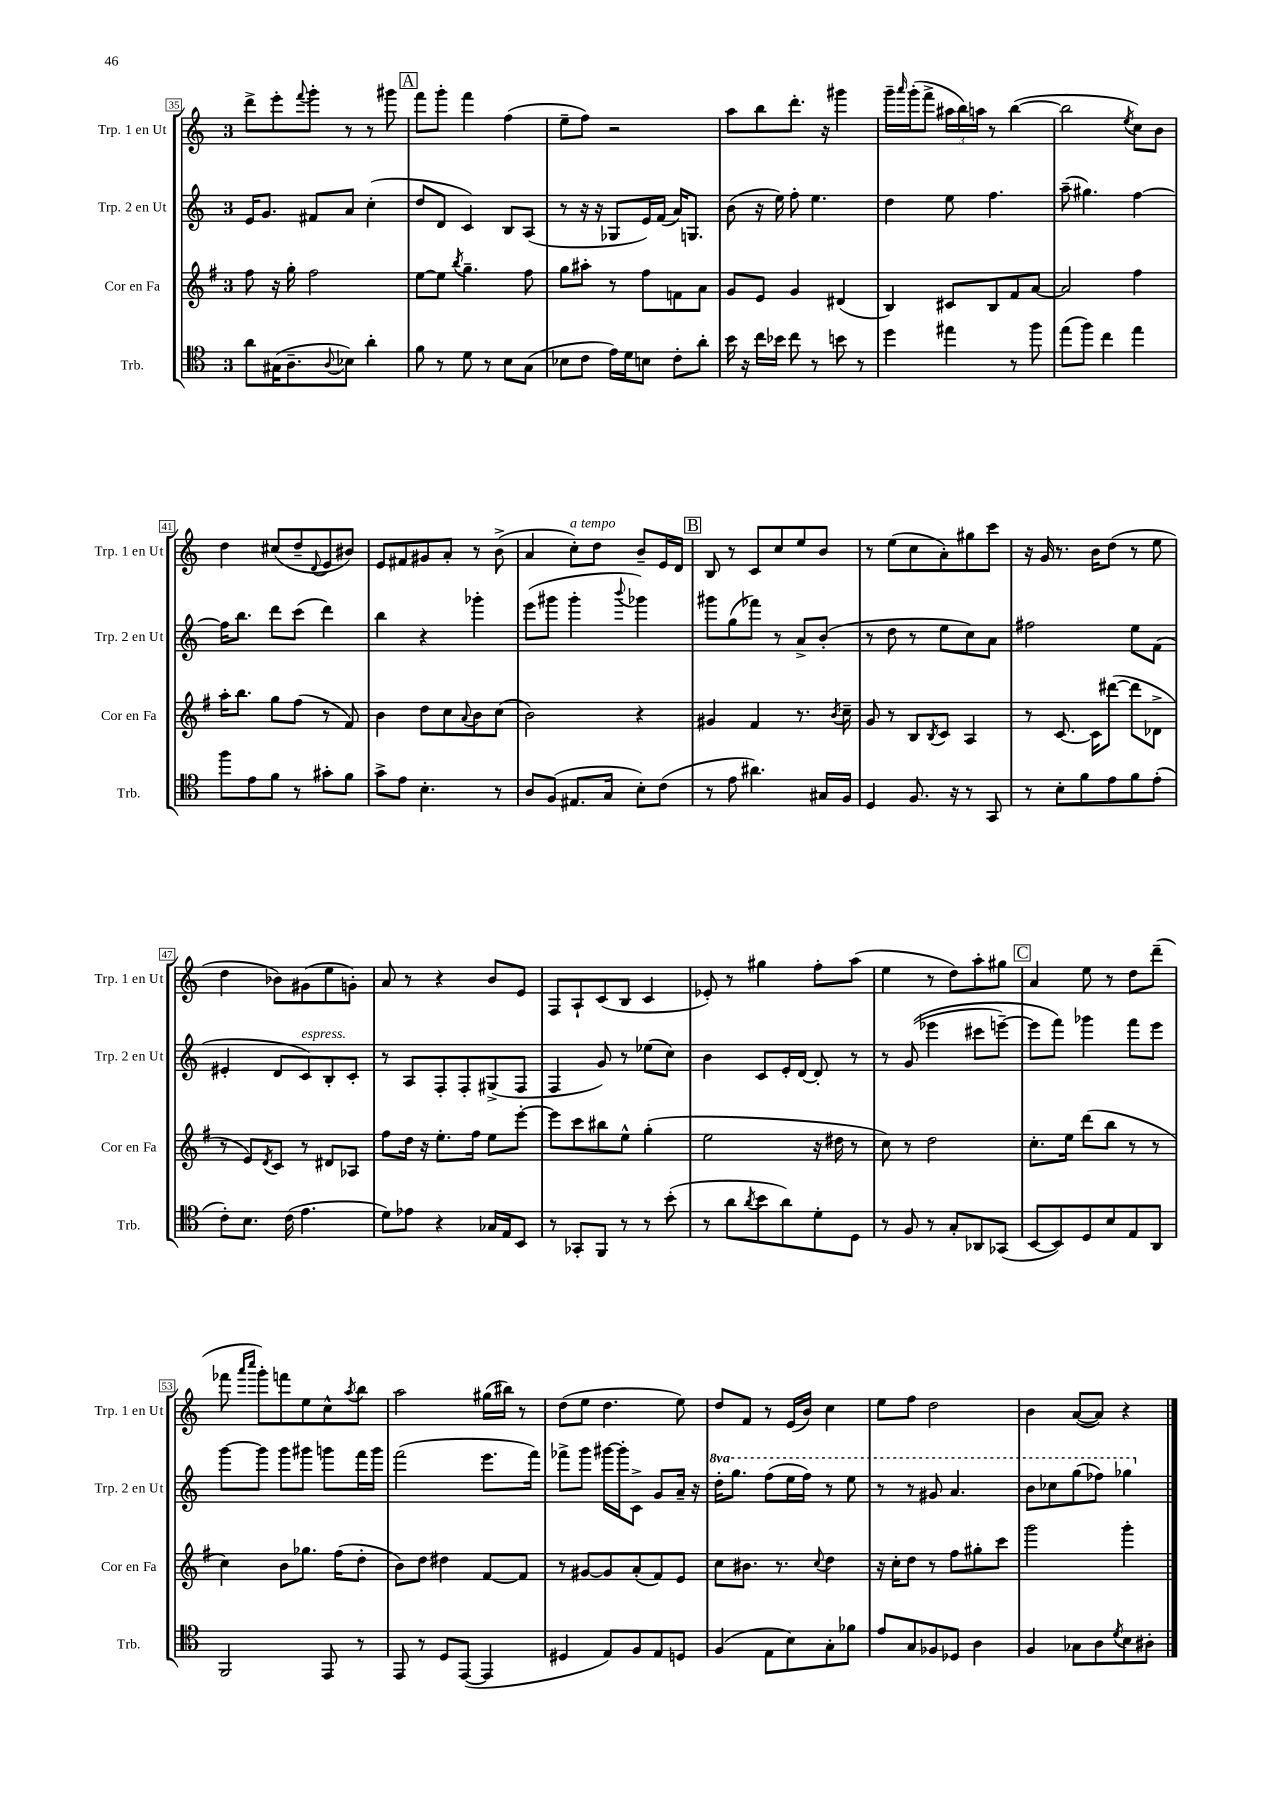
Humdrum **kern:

**kern	**kern	**kern	**kern
*part4	*part3	*part2	*part1
*staff4	*staff3	*staff2	*staff1
*I"Trb.	*I"Cor en Fa	*I"Trp. 2 en Ut	*I"Trp. 1 en Ut
*I'Trb.	*I'Cor en Fa	*I'Trp. 2 en Ut	*I'Trp. 1 en Ut
*clefC4	*clefG2	*clefG2	*clefG2
*k[]	*k[f#]	*k[]	*k[]
*M3/4	*M3/4	*M3/4	*M3/4
=35	=35	=35	=35
8a\L	8ff#\	16e/KL	8ddd^\L
.	.	8.g/J	.
(16G#X\K	16r	.	8eee'\
8.A~\	16gg'\	.	.
.	.	.	8qqfff/
.	2ff#\	8f#X/L	8ggg'\J
8qqA/	.	.	.
8B-X\J)	.	8a/J	8r
4a'\	.	(4cc'\	8r
.	.	.	8ggg#X\
!!LO:REH:place=s1:t=A
=36	=36	=36	=36
8f\	[8ee\L	8dd/L	8fff\L
8r	8ee\J]	8d/J	8ggg'\J
.	8qbb/	.	.
8d\	4.gg~\	4c/)	4fff\
8r	.	.	.
8B\L	.	8B/L	(4ff\
(8G\J	8ff#\	(8A/J	.
=37	=37	=37	=37
8B-X\L	8gg\L	8r	8ee~\L
8c\J	8aa#X'\J	16r	8ff\J)
.	.	16r	.
16e\LL)	8r	8G-X/L	2r
16d\J	.	.	.
8Bn\J	8ff#\L	16e/L)	.
.	.	(16f/JJ	.
8c'\L	8fn\	16a/KL)	.
.	.	8.Gn/J	.
8a'\J	8a\J	.	.
=38	=38	=38	=38
16b\	8g/L	(8b\	8aa\L
16r	.	.	.
16cc\LL	8e/J	16r	8bb\
16b-X\JJ	.	16ee\)	.
8cc\	4g/	8ff'\	8.ddd'\J
8r	.	4.ee\	.
.	.	.	16r
8bn\	(4d#X/	.	4ggg#X\
8r	.	.	.
=39	=39	=39	=39
4dd\	4B/)	4dd\	16ggg~\LL
.	.	.	16qqaaa/
.	.	.	(16ggg'\J
.	.	.	8fff^\J
4ee#X\	8c#X/L	8ee\	24aa#X\LL
.	.	.	24bb\)
.	.	.	24aan\JJ
.	8B/	4.ff\	8r
8r	8f#/	.	([4bb\
8ff\	[8a/J	.	.
=40	=40	=40	=40
(8ee\L	2a/]	(8aa~\	2bb\]
8ff\J)	.	4.gg#X\)	.
4cc\	.	.	.
.	.	.	8qee/
4ee\	4ff#\	[4ff\	8cc\L)
.	.	.	8b\J
!!LO:LB:g=z
=41	=41	=41	=41
8ff\L	16aa'\KL	16ff\KL]	4dd\
.	8.bb\J	8.bb\J	.
8e\	.	.	.
8f\J	8gg\L	8ddd\L	(8cc#X/L
8r	(8ff#\J	(8ccc\J	8dd~/
.	.	.	8qqd/
8g#X'\L	8r	4ddd\)	8e/
8f\J	8f#/)	.	8b#X/J)
=42	=42	=42	=42
8g^\L	4b\	4bb\	8e/L
8e\J	.	.	8f#X/
4.B'\	8dd\L	4r	8g#X/
.	8cc\	.	8a'/J
.	8qqa/	.	.
.	8b\	4ggg-X'\	8r
8r	(8cc\J	.	(8b^\
=43	=43	=43	=43
8A/L	2b\)	(8eee\L	4a/
(8F/J	.	8ggg#X\J	.
!	!	!	!LO:TX:a:i:t=a tempo
8.E#X/L	.	4ggg#'\	8cc'\L)
.	.	.	8dd\J
16G/Jk	.	.	.
.	.	8qqbbb/	.
8B'\L)	4r	4ggg-X\)	8b~/L
(8c\J	.	.	16e/L
.	.	.	16d/JJ
!!LO:REH:place=s1:t=B
=44	=44	=44	=44
8r	4g#X/	8ggg#X\L	8B/
8e\	.	(8gg\	8r
4.a#X\)	4f#/	8fff-X\J)	8c/L
.	.	8r	8cc/
.	8.r	8a^/L	8ee/
16G#X/LL	.	(8b'/J	8b/J
.	8qb/	.	.
16F/JJ	16cc~\	.	.
=45	=45	=45	=45
4D/	8g/	8r	8r
.	8r	8dd\	(8ee\L
8.F/	8B/L	8r	8cc\
.	8qB/	.	.
.	8c/J	8ee\L	8a'\)
16r	.	.	.
8r	4A/	8cc\)	8gg#X\
8GG/	.	8a\J	8ccc\J
=46	=46	=46	=46
8r	8r	2ff#X\	16r
.	.	.	16g/
8B'\L	[8.c/	.	8.r
8f\	.	.	.
.	16c\KL]	.	16b\KL
8e\	([8ddd#X\J	.	(8dd\J
8f\	8ddd#\L]	8ee\L	8r
(8e'\J	8d-X^\J	(8f\J	8ee\
!!LO:LB:g=z
=47	=47	=47	=47
8c'\L)	8r	4e#X'/	4dd\
8.B\J	8e/L)	.	.
.	8qd/	.	.
.	8c/J	8d/L	8b-X\L)
(16c\	.	.	.
!	!	!LO:TX:a:i:t=espress.	!
4.e\	8r	8c/)	(8g#X\
.	8d#X/L	8B'/	8ee\
.	8A-X/J	8c'/J	8gn'\J)
=48	=48	=48	=48
8d\L)	8ff#\L	8r	8a/
8e-X\J	16dd\Jk	8A/L	8r
.	16r	.	.
4r	8.ee'\L	8F'/	4r
.	.	8F'/	.
.	16ff#\Jk	.	.
16G-X/LL	8ee\L	(8G#X^/	8b/L
16E/J	.	.	.
8BB/J	[8eee'\J	8F/J	8e/J
=49	=49	=49	=49
8r	8eee\L]	4F/	8F/L
8GG-X'/L	8ccc\	.	8A`/
8FF/J	8bb#X\	8g/)	(8c/
8r	8ee^^\J	8r	8B/J
8r	(4gg'\	(8ee-X\L	4c/
(8b'\	.	8cc\J)	.
=50	=50	=50	=50
8r	2ee\	4b\	8e-X'/)
8a\L	.	.	8r
8qa/	.	.	.
8b\	.	8c/L	4gg#X\
8a\)	.	16e'/L	.
.	.	[16d/JJ	.
8d'\	16r	8d'/]	8ff'\L
.	16dd#X\	.	.
8D\J	8r	8r	(8aa\J
=51	=51	=51	=51
8r	8cc\)	8r	4ee\
8F/	8r	((8g/	.
8r	2dd\	4eee-X\	8r
8G'/L	.	.	8dd\L)
8AA-X/	.	8ccc#X\L	8aa'\
(8GG-X/J	.	[8eeen~\J)	8gg#X\J
!!LO:REH:place=s1:t=C
=52	=52	=52	=52
[8BB/L	8.cc'\L	8eee\L]	4a/
8BB/])	.	8fff\J)	.
.	16ee\Jk	.	.
8D/	(8ddd\L	4ggg-X\	8ee\
8B/	8bb\J	.	8r
8E/	8r	8fff\L	8dd\L
8AA/J	8r	8eee\J	(8ddd~\J
!!LO:LB:g=z
=53	=53	=53	=53
2FF/	4cc\)	[8ggg\L	8fff-X\
.	.	.	16qqaaa/LL
.	.	.	16qqcccc/JJ
.	.	8ggg\J]	8ggg'\L)
.	8b\L	8ggg\L	8fffn\
.	8.gg-X\J	8ggg#X\J	8ee\
8EE/	.	8gggn\L	8cc^^\
.	(16ff#\KL	.	.
.	.	.	8qaa/
8r	8dd'\J	16fff\L	8bb\J
.	.	16ggg\JJ	.
=54	=54	=54	=54
8EE/	8b\L)	(2fff\	2aa\
8r	8dd\J	.	.
8D/L	4dd#X\	.	.
([8EE/J	.	.	.
4EE/]	[8f#/L	8.eee\L	(16gg#X\LL
.	.	.	16bb#X\JJ)
.	8f#/J]	.	8r
.	.	16fff\Jk)	.
=55	=55	=55	=55
4D#X/	8r	8fff-X^\L	(8dd\L
.	[8g#X/L	8ggg\J	8ee\J
8E/L)	8g#/]	[16ggg#X\LL	4.dd\
.	.	16ggg#'\J]	.
8F/	(8a'/	8c^\J	.
8E/	8f#/)	8g/L	.
8Dn/J	8e/J	16a~/Jk	8ee\)
.	.	16r	.
=56	=56	=56	=56
*	*	*8va	*
(4F/	8cc\L	16ddd'\KL	8dd/L
.	.	8.ggg\J	.
.	8.b#X\J	.	8f/J
8E\L	.	(8fff\L	8r
.	8.r	.	.
8B\)	.	16eee\L	(16e/LL
.	.	16fff\JJ)	16b/JJ)
.	8qqcc/	.	.
8G'\	4dd\	8r	4cc\
8f-X\J	.	8eee\	.
=57	=57	=57	=57
8e/L	16r	8r	8ee\L
.	16cc'\KL	.	.
8G/	8dd\J	8r	8ff\J
8F-X/	8r	8gg#X/	2dd\
8D-X/J	8ff#\L	4.aa/	.
4A\	8gg#X'\	.	.
.	8ccc\J	.	.
=58	=58	=58	=58
4F/	2ggg\	8bb\L	4b\
.	.	8ccc-X\	.
8G-X\L	.	(8ggg\	([8a/L
8A\	.	8fff-X\J)	8a/J])
8qd/	.	.	.
8B\	4ggg'\	4ggg-X\	4r
8A#X'\J	.	.	.
*	*	*X8va	*
==	==	==	==
*-	*-	*-	*-
